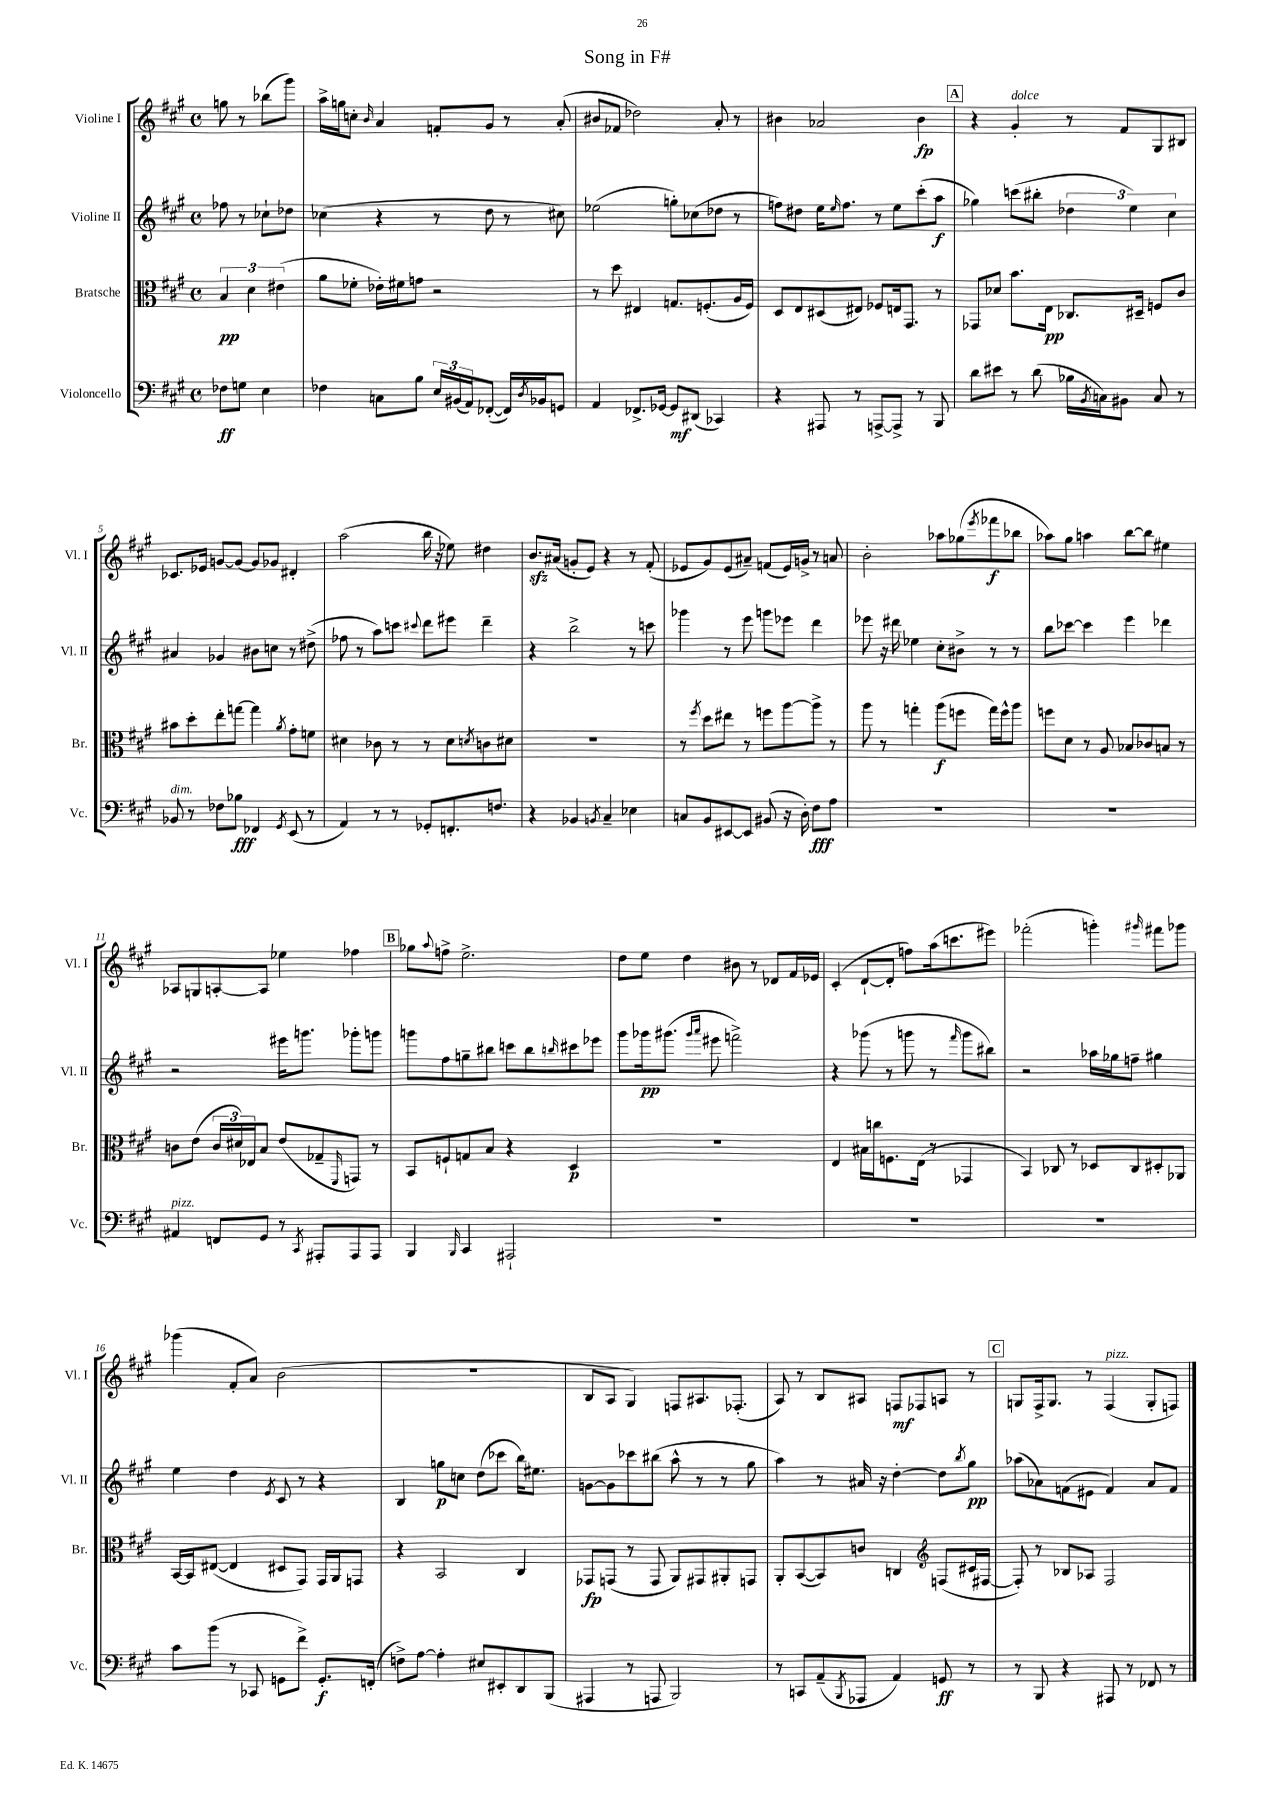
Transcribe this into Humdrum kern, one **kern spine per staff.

**kern	**dynam	**kern	**dynam	**kern	**dynam	**kern	**dynam
*part4	*part4	*part3	*part3	*part2	*part2	*part1	*part1
*staff4	*staff4	*staff3	*staff3	*staff2	*staff2	*staff1	*staff1
*I"Violoncello	*	*I"Bratsche	*	*I"Violine II	*	*I"Violine I	*
*I'Vc.	*	*I'Br.	*	*I'Vl. II	*	*I'Vl. I	*
*clefF4	*	*clefC3	*	*clefG2	*	*clefG2	*
*k[f#c#g#]	*	*k[f#c#g#]	*	*k[f#c#g#]	*	*k[f#c#g#]	*
*M4/4	*	*M4/4	*	*M4/4	*	*M4/4	*
*met(c)	*	*met(c)	*	*met(c)	*	*met(c)	*
=	=	=	=	=	=	=	=
8F-X\L	ff	6B/	pp	8ff-X\	.	8ggn\	.
8Gn\J	.	.	.	8r	.	8r	.
.	.	6d\	.	.	.	.	.
4E\	.	.	.	8cc-X`\L	.	(8bb-X\L	.
.	.	(6e#X\	.	.	.	.	.
.	.	.	.	8dd-X\J	.	8ggg#\J)	.
=1	=1	=1	=1	=1	=1	=1	=1
4F-X\	.	8a\L	.	(4cc-X\	.	16aa^\LL	.
.	.	.	.	.	.	16ggn\J	.
.	.	8f-X'\J	.	.	.	8ccn'\J	.
.	.	.	.	.	.	16qqb/	.
8Cn\L	.	16e-X'\LL)	.	4r	.	4a/	.
.	.	16f#X\J	.	.	.	.	.
8B\J	.	8gn\J	.	.	.	.	.
24E/LL	.	2r	.	8r	.	8fn'/L	.
(24BB#X/	.	.	.	.	.	.	.
24AA/J)	.	.	.	.	.	.	.
([8FF-X'/J	.	.	.	8dd\	.	8g#/J	.
16FF-/LL])	.	.	.	8r	.	8r	.
8qD/	.	.	.	.	.	.	.
16BB-X/J	.	.	.	.	.	.	.
8GGn/J	.	.	.	8cc#X\)	.	(8a'/	.
=2	=2	=2	=2	=2	=2	=2	=2
4AA/	.	8r	.	(2ee-X\	.	8b#X/L	.
.	.	8dd\	.	.	.	8f-X/J	.
8.FF-X^/L	.	4E#X/	.	.	.	2dd-X\)	.
[16GG-X/Jk	.	.	.	.	.	.	.
8GG-/L]	mf	8.Gn/L	.	8ggn'\L)	.	.	.
(8DD#X/J	.	.	.	(8cc-X\	.	.	.
.	.	(8.Fn'/	.	.	.	.	.
4CC-X/)	.	.	.	8dd-X\J	.	8a'/	.
.	.	16A/L	.	8r	.	8r	.
.	.	16F/JJ)	.	.	.	.	.
=3	=3	=3	=3	=3	=3	=3	=3
4r	.	8D/L	.	8ffn\L)	.	4b#X\	.
.	.	8E/	.	8dd#X\J	.	.	.
8AAA#X/	.	(8D#X/	.	16ee\KL	.	2a-X/	.
.	.	.	.	16qqee/	.	.	.
.	.	.	.	8.ff\J	.	.	.
8r	.	8E#X/J)	.	.	.	.	.
[8AAAn^/L	.	8F-X/L	.	8r	.	.	.
8AAA^/J]	.	16En/k	.	8ee\L	.	.	.
.	.	8.GG#/J	.	.	.	.	.
8r	.	.	.	(8ccc#'\	.	4b#\	fp
8BBB/	.	8r	.	8aa\J	f	.	.
!!LO:REH:place=s1:t=A
=4	=4	=4	=4	=4	=4	=4	=4
8d\L	.	8GG-X/L	.	4gg-X\)	.	4r	.
8e#X\J	.	8d-X/J	.	.	.	.	.
!	!	!	!	!	!	!LO:TX:a:i:t=dolce	!
8r	.	8.b\L	.	(8cccn\L	.	4g#'/	.
(8d\	.	.	.	8bb#X'\J	.	.	.
.	.	16E\Jk	pp	.	.	.	.
16B-X\LL	.	8.C-X/L	.	6dd-X\	.	8r	.
8qBB/	.	.	.	.	.	.	.
16Cn\J)	.	.	.	.	.	.	.
8BB#X\J	.	.	.	.	.	8f#/L	.
.	.	.	.	6ee\)	.	.	.
.	.	16D#X~/Jk	.	.	.	.	.
8C/	.	8Fn/L	.	.	.	8G#/	.
.	.	.	.	6cc#\	.	.	.
8r	.	8c#/J	.	.	.	8B#X/J	.
!!LO:LB:g=z
=5	=5	=5	=5	=5	=5	=5	=5
!LO:TX:a:i:t=dim.	!	!	!	!	!	!	!
8BB-X/	.	8b#X\L	.	4a#X/	.	8.c-X/L	.
8r	.	8dd'\	.	.	.	.	.
.	.	.	.	.	.	16e-X/Jk	.
8F-X\L	.	8ee'\	.	4g-X/	.	[8gn/L	.
8B-X\J	fff	[8ggn\J	.	.	.	8g/J_	.
4FF-X/	.	4gg\]	.	8b#X\L	.	8g/L]	.
.	.	.	.	8ccn\J	.	8g-X/J	.
8qGG#/	.	8qa/	.	.	.	.	.
(8EE/	.	8g#'\L	.	8r	.	4d#X'/	.
8r	.	8fn\J	.	(8dd#X^\	.	.	.
=6	=6	=6	=6	=6	=6	=6	=6
4AA/)	.	4d#X\	.	8ff-X\	.	(2aa\	.
.	.	.	.	8r	.	.	.
8r	.	8c-X\	.	8aa\L)	.	.	.
8r	.	8r	.	8cccn\J	.	.	.
.	.	.	.	8qqccc#X/	.	.	.
8GG-X'/L	.	8r	.	8ddd\L	.	16bb\	.
.	.	.	.	.	.	16r	.
8.FFn'/	.	8d#\L	.	8eee#X\J	.	8ee-X\)	.
.	.	8qdn/	.	.	.	.	.
.	.	8cn\	.	4ddd~\	.	4dd#X\	.
8.Fn/J	.	.	.	.	.	.	.
.	.	8d#X\J	.	.	.	.	.
=7	=7	=7	=7	=7	=7	=7	=7
4r	.	1r	.	4r	.	8.bzz/L	.
.	.	.	.	.	.	(16a#X/Jk	.
4BB-X/	.	.	.	2bb^\	.	8gn'/L	.
.	.	.	.	.	.	8e/J)	.
8qBBn/	.	.	.	.	.	.	.
4C#~/	.	.	.	.	.	4r	.
4E-X\	.	.	.	8r	.	8r	.
.	.	.	.	8cccn\	.	(8f#'/	.
=8	=8	=8	=8	=8	=8	=8	=8
8Cn/L	.	8r	.	4ggg-X\	.	8e-X/L	.
.	.	8qff#/	.	.	.	.	.
8BB/	.	8dd\L	.	.	.	8g#/)	.
[8EE#X/	.	8ee#X\J	.	8r	.	(8e-/	.
8EE#/J]	.	8r	.	8eee\	.	8a#X~/J)	.
(8BB#X/	.	8ffn\L	.	8gggn\L	.	(8fn/L	.
16r	.	[8aa\	.	8eee-X\J	.	16e-/L)	.
16D'\)	.	.	.	.	.	16gn^/JJ	.
8F#\L	fff	8aa^\J]	.	4ddd\	.	8r	.
8A\J	.	8r	.	.	.	8an/	.
=9	=9	=9	=9	=9	=9	=9	=9
1r	.	8aa\	.	8eee-X\	.	2b'\	.
.	.	8r	.	16r	.	.	.
.	.	.	.	16ddd#X\	.	.	.
.	.	4ggn'\	.	4ee-X\	.	.	.
.	.	(8aa\L	f	8cc#'\L	.	8aa-X\L	.
.	.	8ffn\J	.	8b#X^\J	.	(8gg-X\	.
.	.	.	.	.	.	8qeee/	.
.	.	16gg\LL)	.	8r	.	8fff-X\	f
.	.	16ff^^\J	.	.	.	.	.
.	.	8aa\J	.	8r	.	8bb-X\J	.
=10	=10	=10	=10	=10	=10	=10	=10
1r	.	8ffn\L	.	8bb\L	.	8aa-X\L)	.
.	.	8d\J	.	[8ccc-X\J	.	8gg#\J	.
.	.	8r	.	4ccc-\]	.	4aan\	.
.	.	8A/	.	.	.	.	.
.	.	8B-X/L	.	4eee\	.	[8bb\L	.
.	.	8c-X/	.	.	.	8bb\J]	.
.	.	8Bn/J	.	4ddd-X\	.	4ee#X\	.
.	.	8r	.	.	.	.	.
!!LO:LB:g=z
=11	=11	=11	=11	=11	=11	=11	=11
!LO:TX:a:i:t=pizz.	!	!	!	!	!	!	!
4AA#X/	.	8cn\L	.	2r	.	8A-X/L	.
.	.	(8e\J	.	.	.	8Gn/	.
8FFn/L	.	24c/LL	.	.	.	[8An'/	.
.	.	24d#X/)	.	.	.	.	.
.	.	24E-X/J	.	.	.	.	.
8GG#/J	.	8B/J	.	.	.	8A/J]	.
8r	.	(8e/L	.	16eee#X\KL	.	4ee-X\	.
.	.	.	.	8.gggn\J	.	.	.
8qCC#/	.	.	.	.	.	.	.
8AAA#X'/L	.	8G-X~/	.	.	.	.	.
.	.	16qqFF#/	.	.	.	.	.
8AAA#/	.	8GGn/J)	.	8ggg-X'\L	.	4ff-X\	.
8AAA#/J	.	8r	.	8gggn\J	.	.	.
!!LO:REH:place=s1:t=B
=12	=12	=12	=12	=12	=12	=12	=12
4BBB/	.	8BB/L	.	8gggn\L	.	8gg-X\L	.
.	.	.	.	.	.	8qqaa/	.
.	.	8Fn`/	.	8ff#\	.	8ffn^\J	.
16qqBBB/	.	.	.	.	.	.	.
4CC#/	.	8Gn/	.	8ggn~\	.	2.ee^\	.
.	.	8B/J	.	8bb#X\J	.	.	.
2AAA#X`/	.	4r	.	8cccn\L	.	.	.
.	.	.	.	8bb#\	.	.	.
.	.	.	.	16qqbbn/	.	.	.
.	.	4D/	p	8ccc#X\	.	.	.
.	.	.	.	8eee-X\J	.	.	.
=13	=13	=13	=13	=13	=13	=13	=13
1r	.	1r	.	8ggg#\L	.	8dd\L	.
.	.	.	.	16ggg-X\k	pp	8ee\J	.
.	.	.	.	(8.ggg#X\J	.	.	.
.	.	.	.	.	.	4dd\	.
.	.	.	.	16qqggg#/LL	.	.	.
.	.	.	.	16qqaaa/JJ	.	.	.
.	.	.	.	8eee#X\	.	.	.
.	.	.	.	2fffn^\)	.	8b#X\	.
.	.	.	.	.	.	8r	.
.	.	.	.	.	.	8d-X/L	.
.	.	.	.	.	.	16f#/L	.
.	.	.	.	.	.	16e-X/JJ	.
=14	=14	=14	=14	=14	=14	=14	=14
1r	.	4E/	.	4r	.	(4c#'/	.
.	.	16B#X\LL	.	(8ggg-X\	.	[8d`/L	.
.	.	16ccn\J	.	.	.	.	.
.	.	8.Fn\	.	8r	.	8d'/J]	.
.	.	.	.	8gggn\	.	8ffn\L)	.
.	.	(16E\Jk	.	.	.	.	.
.	.	8r	.	8r	.	(16aa\k	.
.	.	.	.	.	.	8.cccn\	.
.	.	.	.	16qqfff#/	.	.	.
.	.	4GG-X/	.	8ggg\L	.	.	.
.	.	.	.	8bb#X\J)	.	8eee#X\J)	.
=15	=15	=15	=15	=15	=15	=15	=15
1r	.	4BB/)	.	2r	.	(2fff-X'\	.
.	.	8C-X/	.	.	.	.	.
.	.	8r	.	.	.	.	.
.	.	8D-X/L	.	16aa-X\LL	.	4gggn'\)	.
.	.	.	.	16gg-X\J	.	.	.
.	.	8C-/	.	8ffn~\J	.	.	.
.	.	.	.	.	.	16qqggg#X/	.
.	.	8D#X'/	.	4gg#X\	.	8fff#X\L	.
.	.	8AA-X/J	.	.	.	8ggg-X\J	.
!!LO:LB:g=z
=16	=16	=16	=16	=16	=16	=16	=16
8c#\L	.	[16BB/LL	.	4ee\	.	(4ggg-X\	.
.	.	16BB/J]	.	.	.	.	.
(8b\J	.	([8E#X/J	.	.	.	.	.
8r	.	4E#/]	.	4dd\	.	8f#'/L	.
8CC-X/	.	.	.	.	.	8a/J)	.
.	.	.	.	8qe/	.	.	.
8GGn\L	.	8D#X/L	.	8c#/	.	(2b\	.
8f#^\J)	.	8GG#/J)	.	8r	.	.	.
8.GG'/L	f	16GG#/LL	.	4r	.	.	.
.	.	16AA/J	.	.	.	.	.
.	.	8GGn/J	.	.	.	.	.
(16FFn'/Jk	.	.	.	.	.	.	.
=17	=17	=17	=17	=17	=17	=17	=17
8Fn^\L)	.	4r	.	4B/	.	1r	.
[8A\J	.	.	.	.	.	.	.
4A'\]	.	2BB/	.	8ggn\L	p	.	.
.	.	.	.	8ccn\J	.	.	.
8E#X/L	.	.	.	(8dd\L	.	.	.
8EE#X'/	.	.	.	8ccc-X\J	.	.	.
8DD/	.	4C#/	.	16bb\KL)	.	.	.
.	.	.	.	8.ee#X\J	.	.	.
(8BBB/J	.	.	.	.	.	.	.
=18	=18	=18	=18	=18	=18	=18	=18
4AAA#X/	.	8GG-X/L	fp	[8gn\L	.	8B/L	.
.	.	(8GGn/J	.	8g\]	.	8A/J	.
8r	.	8r	.	8ccc-X\	.	4G#/)	.
8AAAn/	.	8GG/	.	(8bb#X\J	.	.	.
2BBB/)	.	8AA/L)	.	8aa^^\	.	8Fn/L	.
.	.	8GG#X/	.	8r	.	8.A#X/	.
.	.	8AA#X'/	.	8r	.	.	.
.	.	.	.	.	.	(8.F-X'/J	.
.	.	8GGn/J	.	8gg#\	.	.	.
=19	=19	=19	=19	=19	=19	=19	=19
8r	.	8AA'/L	.	4aa\)	.	8A/)	.
8CCn/L	.	([8BB/	.	.	.	8r	.
(8AA~/	.	8BB/])	.	8r	.	8B/L	.
8qBBB/	.	.	.	.	.	.	.
8AAA-X/J	.	8cn/J	.	16a#X/	.	8A#X/J	.
.	.	.	.	16r	.	.	.
4AA/)	.	4Cn/	.	[4dd'\	.	8Fn/L	mf
.	.	.	.	.	.	8F-X/	.
*	*	*clefG2	*	*	*	*	*
8GGn/	ff	(8Fn/L	.	8dd\L]	.	8An/J	.
.	.	.	.	8qbb/	.	.	.
8r	.	16c#X/L	.	8gg#\J	pp	8r	.
.	.	[16F#X/JJ	.	.	.	.	.
!!LO:REH:place=s1:t=C
=20	=20	=20	=20	=20	=20	=20	=20
8r	.	8F#'/])	.	(8aa-X\L	.	8Gn/L	.
8BBB/	.	8r	.	8a-X\)	.	16F#^/k	.
.	.	.	.	.	.	8.G/J	.
4r	.	8B-X/L	.	(8fn\	.	.	.
.	.	8A-X/J	.	8e#X\J	.	8r	.
!	!	!	!	!	!	!LO:TX:a:i:t=pizz.	!
8AAA#X/	.	2F#/	.	4f/)	.	(4F#/	.
8r	.	.	.	.	.	.	.
8FF-X/	.	.	.	8a-/L	.	8G'/L	.
8r	.	.	.	8f/J	.	8Fn/J)	.
==	==	==	==	==	==	==	==
*-	*-	*-	*-	*-	*-	*-	*-
